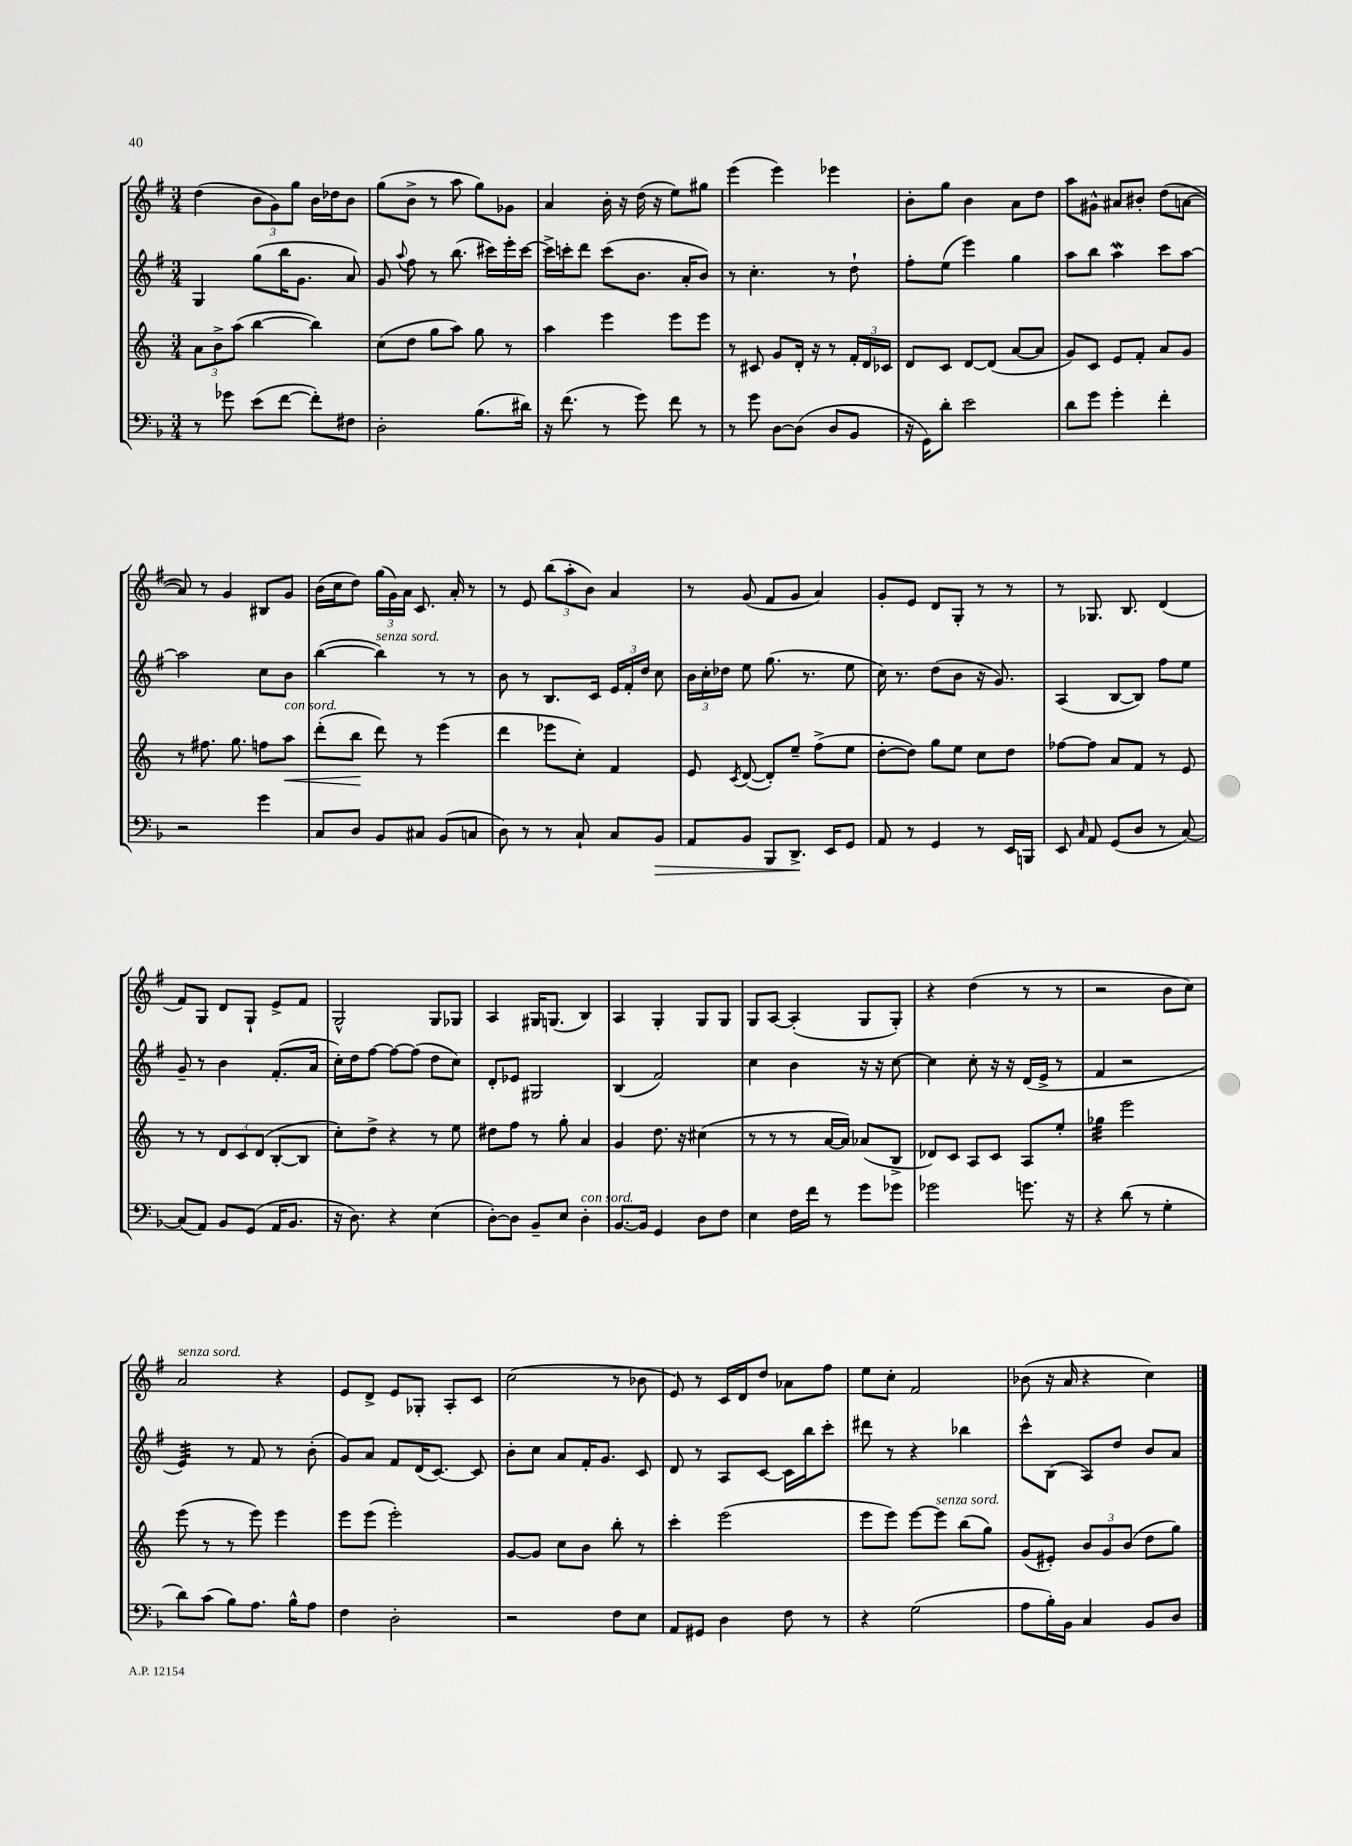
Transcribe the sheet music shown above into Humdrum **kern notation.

**kern	**kern	**kern	**kern
*staff4	*staff3	*staff2	*staff1
*clefF4	*clefG2	*clefG2	*clefG2
*k[b-]	*k[]	*k[f#]	*k[f#]
*M3/4	*M3/4	*M3/4	*M3/4
8r	12a	4G	(4dd
.	12b^	.	.
8g-	.	.	.
.	(12aa	.	.
(8e	[4bb	(8gg	12b
.	.	.	12g)
[8f	.	16bb	.
.	.	.	12gg
.	.	8.g	.
8f'])	4bb])	.	16b
.	.	.	16dd-
8F#	.	8a)	8b
=	=	=	=
2D'	(8cc	8g	(8gg
.	.	8qqaa	.
.	8dd	8ff#	8b^
.	8gg	8r	8r
.	8aa)	(8.bb	8aa
(8.B-	8gg	.	8gg)
.	.	16ccc#)	.
.	8r	16eee'	8g-
16d#)	.	[16ccc#	.
=	=	=	=
16r	4aa	16ccc#^]	4a
(8.f	.	16ccc'	.
.	.	8ddd	.
8r	4eee	(8ccc	16b'
.	.	.	16r
8g)	.	8.b	(16dd
.	.	.	16r
8f	8eee	.	8ee)
.	.	16a'	.
8r	8eee	8b)	8gg#
=	=	=	=
8r	8r	8r	(4eee
8g	8c#	4.cc'	.
[8D	8g	.	4eee)
(8D]	16d'	.	.
.	16r	.	.
8D	8r	8r	4eee-
8BB-	24f'	8dd`	.
.	24d	.	.
.	24c-	.	.
=	=	=	=
16r	8d	8ff#'	8b'
16GG)	.	.	.
8d'	8c	(8ee	8gg
2e	[8d	4eee)	4b
.	(8d]	.	.
.	[8a	4gg	8a
.	8a]	.	8dd
=	=	=	=
8d	8g)	8aa	8aa
8g	8c	8bb	8g#^^
4g'	8e	4aa	8a#
.	8f'	.	8b#'
4f'	8a	8ccc	(8dd
.	8g	[8aa	[8a
=	=	=	=
2r	8r	2aa]	8a])
.	8.ff#	.	8r
.	.	.	4g
.	8.gg	.	.
4g	8ff	8cc	8B#
.	8aa	8b	8g
=	=	=	=
8C	(8ddd'	([4bb	(16b
.	.	.	16cc
8D	8bb	.	8dd)
8BB-	8ddd)	4bb])	(24gg
.	.	.	24g)
.	.	.	24a
8C#	8r	.	8.c
(8BB-	(4eee	8r	.
.	.	.	16a'
8C	.	8r	8r
=	=	=	=
8D)	4ddd	8b	8r
8r	.	8r	8e
8r	8eee-	8.B	(12bb
.	.	.	12aa'
8C`	8cc')	.	.
.	.	.	12b)
.	.	16c	.
8C	4f	24e	4a
.	.	24f#'	.
.	.	24dd	.
8BB-	.	8cc	.
=	=	=	=
8AA	8e	24b	8r
.	.	24cc'	.
.	.	24dd-	.
.	8qc	.	.
8BB-	([8d	8ee	(8g
8BBB-	8d'])	(8.gg	8f#
8.DD^	8ee~	.	8g
.	.	8.r	.
.	(8ff^	.	4a)
16EE	.	.	.
8GG	8ee	8ee	.
=	=	=	=
8AA	[8dd'	16cc)	8g'
.	.	8.r	.
8r	8dd])	.	8e
4GG	8gg	(8dd	8d
.	8ee	8b	8G'
8r	8cc	16r	8r
.	.	8.g)	.
16EE	8dd	.	8r
16BBB	.	.	.
=	=	=	=
8EE	[8ff-	(4A	8r
16qqC	.	.	.
8AA	8ff-]	.	8.G-
(8GG	8a	[8B	.
.	.	.	8.B
8D	8f	8B])	.
8r	8r	8ff#	(4d
[8C)	8e	8ee	.
=	=	=	=
(8C]	8r	8g~	8f#)
8AA)	8r	8r	8G
8BB-	12d	4b	8d
.	12c	.	.
(8GG	.	.	8G`
.	(12d	.	.
16AA	[8B'	(8.f#'	8e^
8.BB-	.	.	.
.	8B]	.	8f#
.	.	16a	.
=	=	=	=
16r	8cc')	16cc')	2G^^
8.D)	.	16dd	.
.	8dd^	[8ff#	.
4r	4r	8ff#_	.
.	.	(8ff#]	.
(4E	8r	8dd	8G
.	8ee	8cc)	8G-
=	=	=	=
[8D')	8dd#	8d'	4A
8D]	8ff	8e-	.
8BB-~	8r	2G#	16G#
.	.	.	(8.G
8E	8gg'	.	.
4D'	4a	.	4B)
=	=	=	=
[8.BB-	4g	(4B	4A
16BB-]	.	.	.
4GG	8.dd	2f#)	4G'
.	16r	.	.
8D	(4cc#	.	8G
8F	.	.	8G
=	=	=	=
4E	8r	4cc	8G
.	8r	.	[8A
16F	8r	4b	(4A']
16f	.	.	.
8r	[16a	.	.
.	16a])	.	.
8g	(8a-	16r	8G
.	.	16r	.
8g-	8B^	[8cc	8G')
=	=	=	=
2g-	8d-)	4cc]	4r
.	8c	.	.
.	8A	8cc'	(4dd
.	8c	16r	.
.	.	16r	.
8.g	8A	(16d	8r
.	.	16e^	.
.	8ee'	8r	8r
16r	.	.	.
=	=	=	=
4r	4gg-	4f#	2r
(8d	2eee	2r	.
8r	.	.	.
4G'	.	.	8b
.	.	.	8cc)
=	=	=	=
8d)	(8eee	4e)	2a
(8c	8r	.	.
8B-)	8r	8r	.
8.A	8eee)	8f#	.
.	4eee	8r	4r
16B-^^	.	.	.
8A	.	(8b'	.
=	=	=	=
4F	8eee	8g)	8e
.	(8eee	8a	8d^
2D'	2eee')	8f#	8e
.	.	(16d	8G-'
.	.	[8.c)	.
.	.	.	8A'
.	.	8c]	8c
=	=	=	=
2r	[8g	8b'	(2cc
.	8g]	8cc	.
.	8cc	8a	.
.	8b	16f#'	.
.	.	8.g	.
8F	8bb'	.	8r
8E	8r	8c	8b-
=	=	=	=
8AA	4ccc'	8d	8e)
8GG#	.	8r	8r
4D	(2eee	8A	16c
.	.	.	16d
.	.	[8c	8dd
8F	.	16c]	8a-
.	.	16bb	.
8r	.	8ccc'	8ff#
=	=	=	=
4r	8eee	8ddd#	8ee
.	8eee)	8r	8cc'
(2G	[8eee	4r	2f#
.	8eee]	.	.
.	(8bb	4bb-	.
.	8gg)	.	.
=	=	=	=
8A	(8g	8ccc^^	(8b-
16B-')	8e#')	(8B	16r
16BB-	.	.	16a
4C	12b	8A)	4r
.	12g	.	.
.	.	8dd	.
.	(12b	.	.
8BB-	8dd	8b	4cc)
8D	8gg)	8a	.
==	==	==	==
*-	*-	*-	*-
